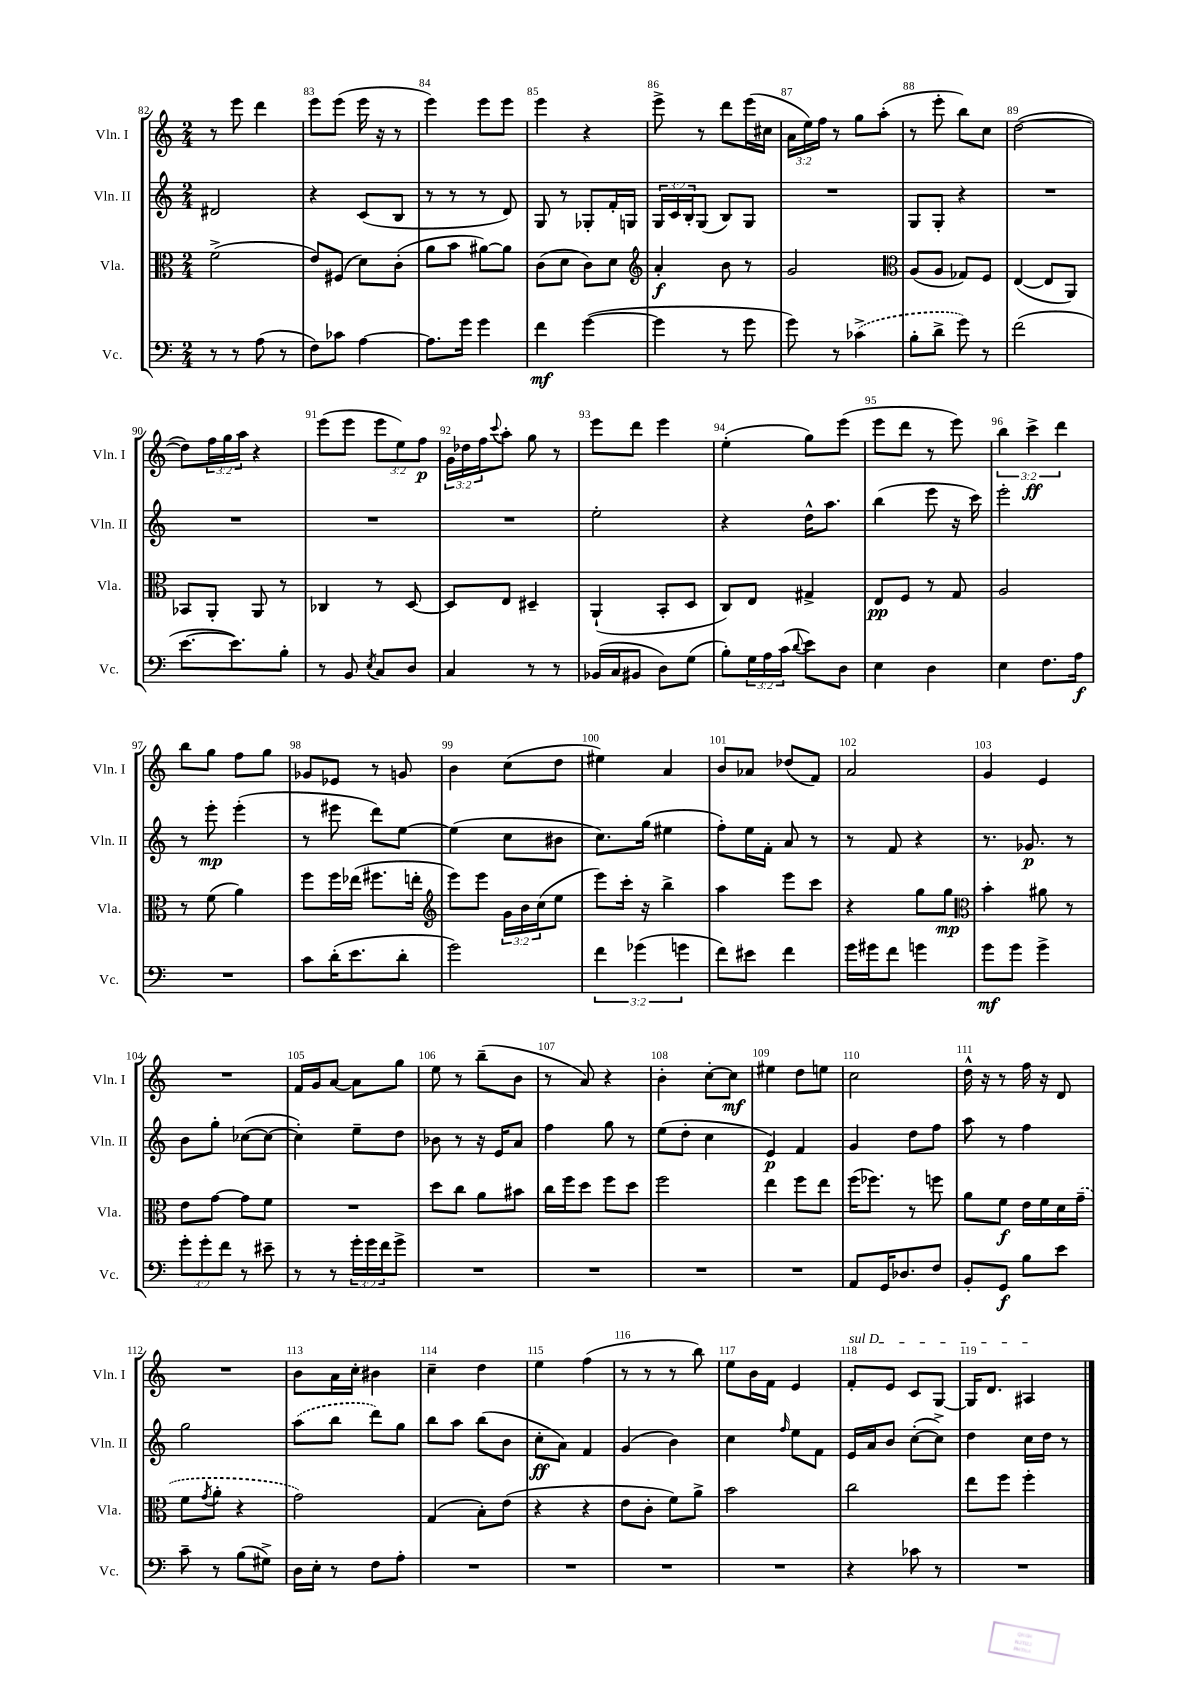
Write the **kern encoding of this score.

**kern	**kern	**kern	**kern
*staff4	*staff3	*staff2	*staff1
*clefF4	*clefC3	*clefG2	*clefG2
*k[]	*k[]	*k[]	*k[]
*M2/4	*M2/4	*M2/4	*M2/4
8r	(2f^\	2d#/	8r
8r	.	.	8eee\
(8A\	.	.	4ddd\
8r	.	.	.
=	=	=	=
8F\L)	8e/L)	4r	8eee\L
8c-\J	(8F#/J	.	(8eee\J
[4A\	8d\L)	(8c/L	16eee\
.	.	.	16r
.	(8c'\J	8B/J	8r
=	=	=	=
8.A\]L	8a\L	8r	4eee\)
.	8b\J	8r	.
16g\Jk	.	.	.
4g\	[8a#\L)	8r	8eee\L
.	8a#\]J	8d/)	8eee\J
=	=	=	=
4f\	(8c\L	8G/	4eee\
.	8d\J	8r	.
([4g\	8c\L)	8G-'/L	4r
.	8d\J	16f'/L	.
.	.	16G/JJ	.
=	=	=	=
*	*clefG2	*	*
4g\]	4a'/	24G/LL	8eee^\
.	.	24c/	.
.	.	24B'/J	.
.	.	(8G/J	8r
8r	8b\	8B/L)	8ddd\L
8g\	8r	8G/J	(16eee\L
.	.	.	16cc#\JJ
=	=	=	=
8g\)	2g/	2r	24a\LL
.	.	.	24ee\)
.	.	.	24ff\JJ
8r	.	.	8r
(4c-^\	.	.	8gg\L
.	.	.	(8aa'\J
=	=	=	=
*	*clefC3	*	*
8B'\L	(8A/L	8G/L	8r
8d^\J	8A/J	8G'/J	8eee'\
8g\)	8G-/L)	4r	8bb\L)
8r	8F/J	.	8cc\J
=	=	=	=
(2f\	([4E/	2r	([2dd\
.	8E/]L	.	.
.	8AA/J)	.	.
=	=	=	=
[8.e\L	8BB-/L	2r	8dd\]L)
.	8AA'/J	.	24ff\L
.	.	.	24gg\
8.e\])	.	.	.
.	.	.	24aa\JJ
.	8AA/	.	4r
8B'\J	8r	.	.
=	=	=	=
8r	4C-/	2r	(8eee\L
8BB/	.	.	8eee\J
8qE/	.	.	.
8C/L	8r	.	12eee\L
.	.	.	12ee\)
8D/J	[8D/	.	.
.	.	.	12ff\J
=	=	=	=
4C/	8D/]L	2r	24g\LL
.	.	.	24dd-\
.	.	.	24ff\J
.	.	.	8qqccc/
.	8E/J	.	8aa'\J
8r	4D#~/	.	8gg\
8r	.	.	8r
=	=	=	=
(16BB-/LL	(4AA`/	2ee'\	8eee\L
16C/J	.	.	.
8BB#/J	.	.	8ddd\J
8D\L)	8BB'/L	.	4eee\
(8G\J	8D/J	.	.
=	=	=	=
8B'\L)	8C/L)	4r	(4ee'\
24G\L	8E/J	.	.
24A\	.	.	.
(24c\JJ	.	.	.
8qqd/	.	.	.
8e\L)	4G#^/	16dd^^\LK	8gg\L)
.	.	8.aa\J	.
8D\J	.	.	(8eee\J
=	=	=	=
4E\	8E/L	(4bb\	8eee\L
.	8F/J	.	8ddd\J
4D\	8r	8eee\	8r
.	8G/	16r	8eee\)
.	.	16ccc\)	.
=	=	=	=
4E\	2A/	2eee'\	6bb\
.	.	.	6ccc^\
8.F\L	.	.	.
.	.	.	6ddd\
16A\Jk	.	.	.
=	=	=	=
2r	8r	8r	8bb\L
.	(8f\	8eee'\	8gg\J
.	4a\)	(4eee'\	8ff\L
.	.	.	8gg\J
=	=	=	=
8c\L	8ff\L	8r	8g-/L
(16d'\K	16ff\L	8eee#\	8e-/J
8.e\	(16ee-\JJ	.	.
.	8.ff#\L	8ddd\L)	8r
8d'\J	.	[8ee\J	8g/
.	16ee'\Jk	.	.
=	=	=	=
*	*clefG2	*	*
2g\)	8eee\L)	(4ee\]	4b\
.	8eee\J	.	.
.	24g\LL	8cc\L	(8cc\L
.	24b\	.	.
.	(24cc\J	.	.
.	8ee\J	8b#\J	8dd\J
=	=	=	=
6f\	8eee\L)	8.cc\L)	4ee#\)
.	16ccc'\Jk	.	.
(6g-\	.	.	.
.	16r	(16gg\Jk	.
.	4bb^\	4ee#\	4a/
6g\	.	.	.
=	=	=	=
8f\L)	4aa\	8ff'\L)	8b/L
8e#\J	.	16ee\L	8a-/J
.	.	16f'\JJ	.
4f\	8eee\L	8a/	(8dd-/L
.	8ccc\J	8r	8f/J)
=	=	=	=
16g\LL	4r	8r	2a/
16g#\J	.	.	.
8f\J	.	8f/	.
4g\	8gg\L	4r	.
.	8gg\J	.	.
=	=	=	=
*	*clefC3	*	*
8g\L	4b'\	8.r	4g/
8g\J	.	.	.
.	.	8.g-/	.
4g^\	8a#\	.	4e/
.	8r	8r	.
=	=	=	=
12g'\L	8e\L	8b\L	2r
12g'\	.	.	.
.	[8g\J	8gg'\J	.
12f\J	.	.	.
8r	8g\]L	([8cc-\L	.
8e#~\	8f\J	8cc-\_J	.
=	=	=	=
8r	2r	4cc-'\])	16f/LL
.	.	.	16g/J
8r	.	.	[8a/J
24g'\LL	.	8ee~\L	8a\]L
24g\	.	.	.
24f\J	.	.	.
8g^\J	.	8dd\J	8gg\J
=	=	=	=
2r	8dd\L	8b-\	8ee\
.	8cc\J	8r	8r
.	8a\L	16r	(8bb~\L
.	.	16e/LK	.
.	8b#\J	8a/J	8b\J
=	=	=	=
2r	16cc\LL	4ff\	8r
.	16ff\J	.	.
.	8dd\J	.	8a/)
.	8ff\L	8gg\	4r
.	8dd\J	8r	.
=	=	=	=
2r	2ff\	(8ee\L	4b'\
.	.	8dd'\J	.
.	.	4cc\	[8cc'\L
.	.	.	8cc\]J
=	=	=	=
2r	4ee\	4e/)	4ee#\
.	8ff\L	4f/	8dd\L
.	8ee\J	.	8ee\J
=	=	=	=
8AA/L	(16ff\LK	4g/	2cc\
.	8.ff-\J)	.	.
16GG/K	.	.	.
8.D-/	.	.	.
.	8r	8dd\L	.
8F/J	8ff\	8ff\J	.
=	=	=	=
8BB'/L	8a\L	8aa\	16dd^^\
.	.	.	16r
8GG/J	8f\J	8r	8r
8B\L	16e\LL	4ff\	16ff\
.	16f\	.	16r
8e\J	16d\	.	8d/
.	(16g~\JJ	.	.
=	=	=	=
8c~\	8f\L	2gg\	2r
.	8qg/	.	.
8r	8a'\J	.	.
(8B\L	4r	.	.
8G#^\J)	.	.	.
=	=	=	=
16D\LL	2g\)	(8aa\L	8b\L
16E'\JJ	.	.	.
8r	.	8bb\J	16a\L
.	.	.	16cc'\JJ
8F\L	.	8ddd\L)	4b#\
8A'\J	.	8gg\J	.
=	=	=	=
2r	(4G/	8bb\L	4cc~\
.	.	8aa\J	.
.	8B'\L)	(8bb\L	4dd\
.	(8e\J	8b\J	.
=	=	=	=
2r	4r	8cc'\L	4ee\
.	.	8a\J)	.
.	4r	4f/	(4ff\
=	=	=	=
2r	8e\L	(4g/	8r
.	8c'\J	.	8r
.	8f\L)	4b\)	8r
.	8a^\J	.	8bb\)
=	=	=	=
2r	2b\	4cc\	8ee\L
.	.	.	16b\L
.	.	.	16f\JJ
.	.	16qqff/	.
.	.	8ee\L	4e/
.	.	8f\J	.
=	=	=	=
4r	2cc\	16e/LL	8f'/L
.	.	16a/J	.
.	.	8b/J	8e/J
8c-\	.	([8cc'\L	8c/L
8r	.	8cc^\]J)	[8G/J
=	=	=	=
2r	8ee\L	4dd\	16G/]LK
.	.	.	8.d/J
.	8ff\J	.	.
.	4ff'\	16cc\LL	4A#/
.	.	16dd\JJ	.
.	.	8r	.
==	==	==	==
*-	*-	*-	*-
